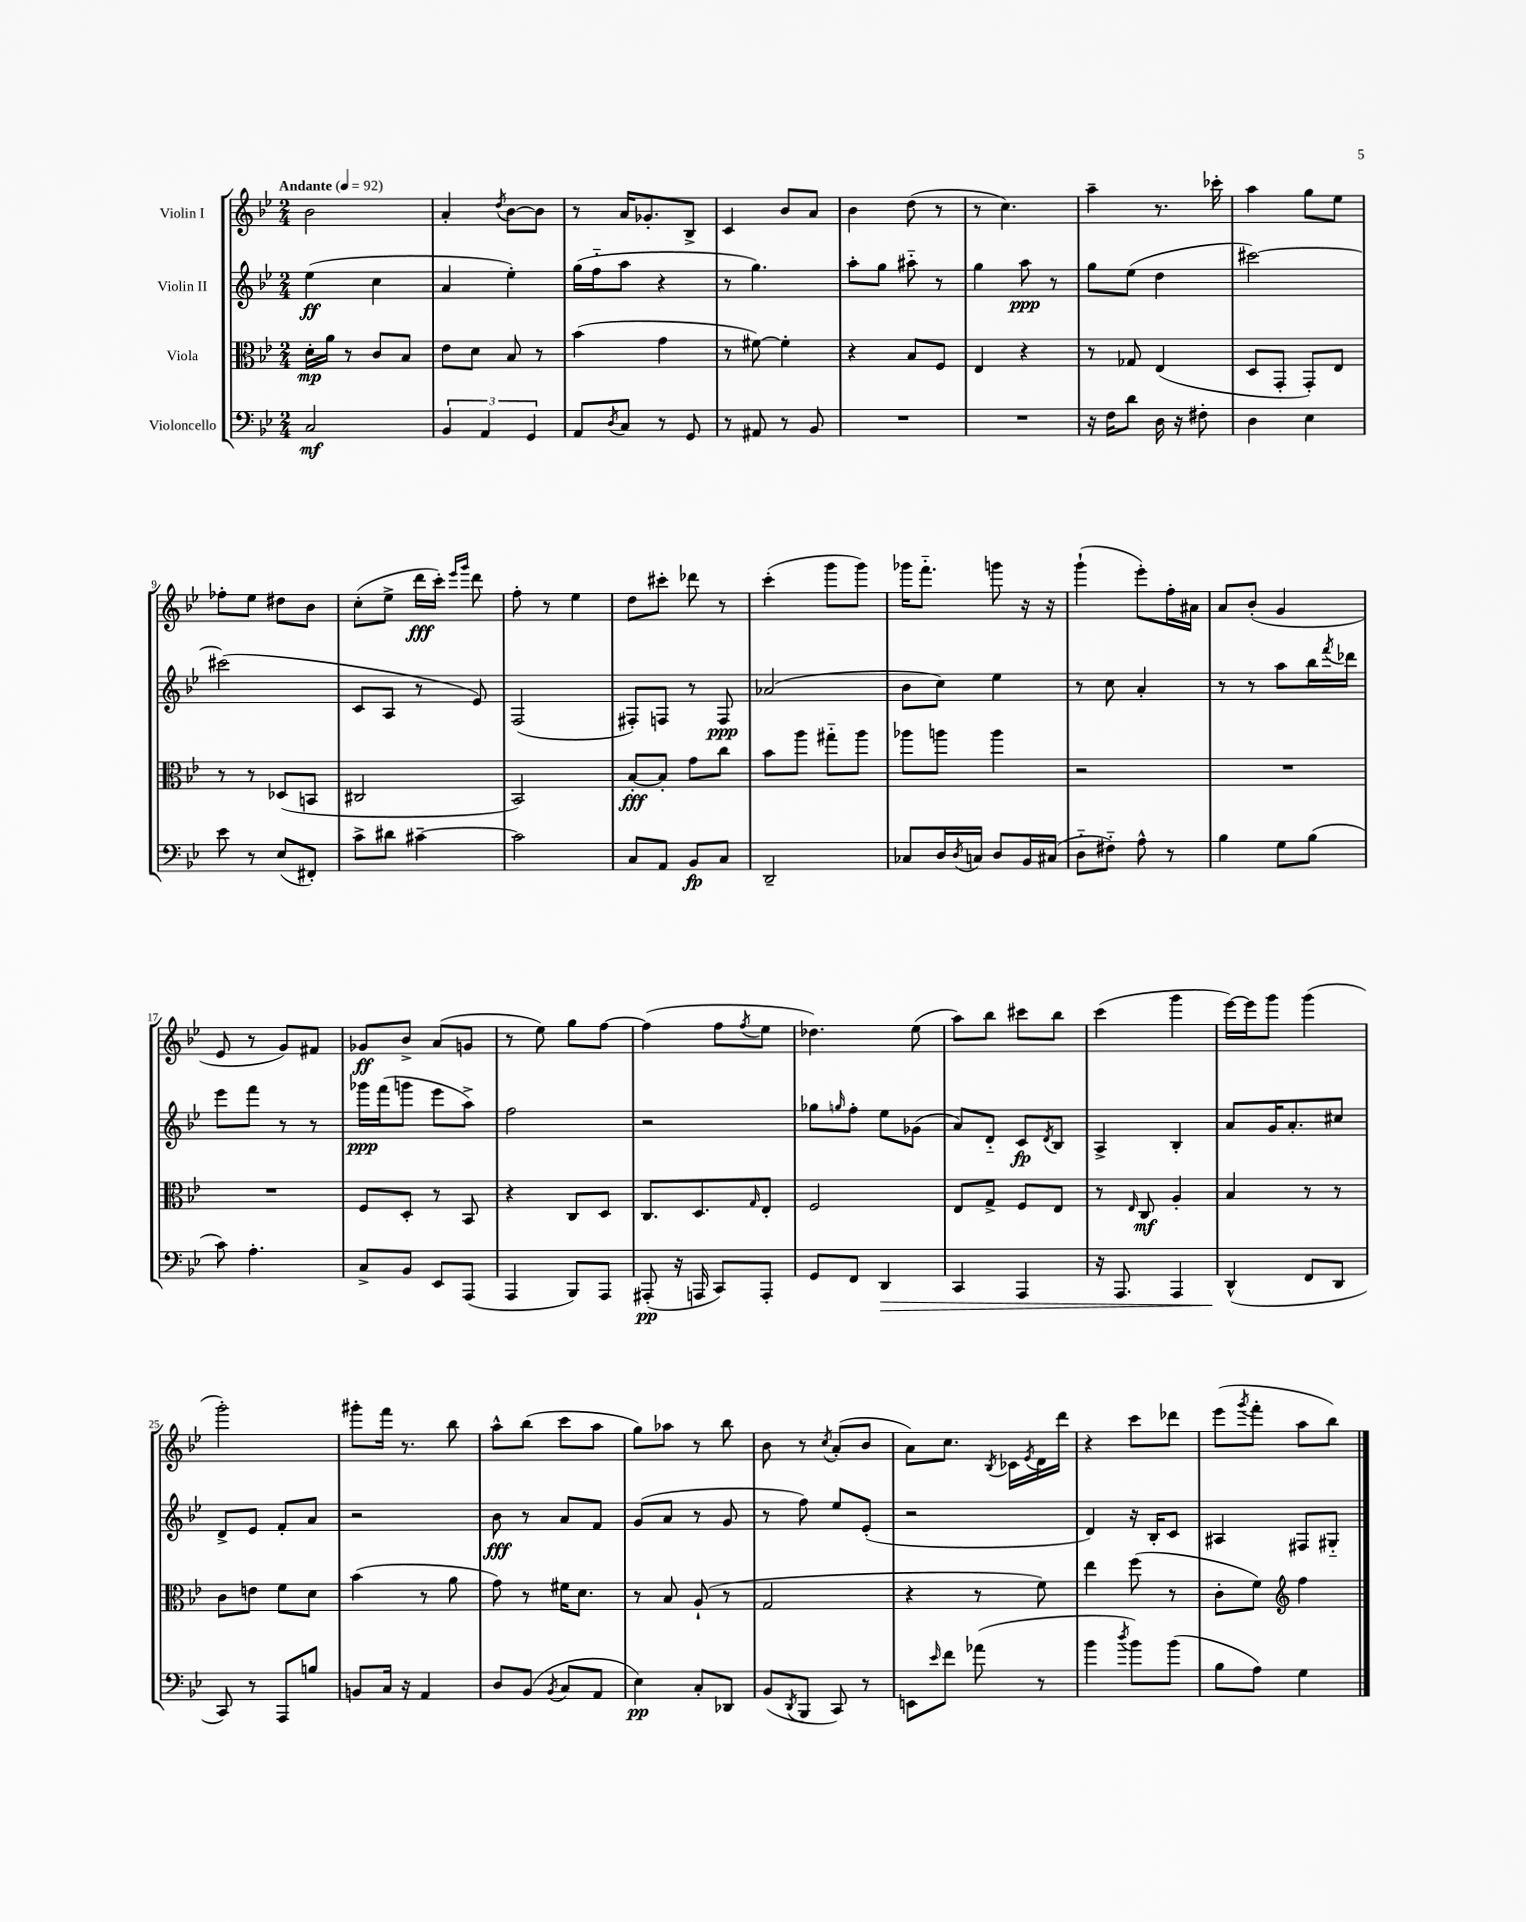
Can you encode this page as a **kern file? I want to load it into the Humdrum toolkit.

**kern	**kern	**kern	**kern
*staff4	*staff3	*staff2	*staff1
*clefF4	*clefC3	*clefG2	*clefG2
*k[b-e-]	*k[b-e-]	*k[b-e-]	*k[b-e-]
*M2/4	*M2/4	*M2/4	*M2/4
*MM92	*MM92	*MM92	*MM92
2C	16d'	(4ee-	2b-
.	16a	.	.
.	8r	.	.
.	8c	4cc	.
.	8B-	.	.
=	=	=	=
6BB-	8e-	4a	4a'
.	8d	.	.
6AA	.	.	.
.	.	.	8qdd
.	8B-	4ee-')	[8b-
6GG	.	.	.
.	8r	.	8b-]
=	=	=	=
8AA	(4b-	(16gg	8r
.	.	16ff'~	.
8qD	.	.	.
8C	.	8aa	16a
.	.	.	8.g-'
8r	4g	4r	.
8GG	.	.	8B-^
=	=	=	=
8r	8r	8r	4c
8AA#	[8f#)	4.gg)	.
8r	4f#']	.	8b-
8BB-	.	.	8a
=	=	=	=
2r	4r	8aa'	4b-
.	.	8gg	.
.	8B-	8aa#'~	(8dd
.	8F	8r	8r
=	=	=	=
2r	4E-	4gg	8r
.	.	.	4.cc)
.	4r	8aa	.
.	.	8r	.
=	=	=	=
16r	8r	8gg	4aa~
16F	.	.	.
8d	8G-	(8ee-	.
16D	(4E-	4dd	8.r
16r	.	.	.
8F#'	.	.	.
.	.	.	16ccc-'
=	=	=	=
4D	8D	[2ccc#)	4aa
.	8GG'	.	.
4E-	8GG')	.	8gg
.	8E-	.	8ee-
=	=	=	=
8e-	8r	(2ccc#]	8ff-'
8r	8r	.	8ee-
(8E-	(8D-	.	8dd#
8FF#')	8BB	.	8b-
=	=	=	=
8c^	2C#	8c	(8cc'
8d#	.	8A	8ee-^
[4c#~	.	8r	16ddd
.	.	.	16ccc')
.	.	.	16qqeee-
.	.	.	16qqggg
.	.	8e-)	8ddd
=	=	=	=
2c#]	2BB-)	(2F	8ff'
.	.	.	8r
.	.	.	4ee-
=	=	=	=
8C	[8B-'	8F#')	8dd
8AA	8B-']	8F	8ccc#'
8BB-	8g	8r	8ddd-
8C	8cc	8F	8r
=	=	=	=
2DD~	8b-	(2a-	(4ccc'
.	8aa	.	.
.	8gg#'~	.	8ggg
.	8aa	.	8ggg)
=	=	=	=
8C-	8aa-	8b-	16ggg-
.	.	.	8.fff'~
16D	8aa	8cc)	.
8qD	.	.	.
16C	.	.	.
8D	4aa	4ee-	8ggg
16BB-	.	.	16r
(16C#	.	.	16r
=	=	=	=
8D'~	2r	8r	(4ggg`
8F#'~)	.	8cc	.
8A^^	.	4a'	8eee-')
8r	.	.	16ff'
.	.	.	16a#
=	=	=	=
4B-	2r	8r	8a
.	.	8r	(8b-'
8G	.	8aa	4g
(8B-	.	16bb-	.
.	.	8qfff	.
.	.	16ddd-	.
=	=	=	=
8c)	2r	8eee-	8e-
4.A'	.	8fff	8r
.	.	8r	8g)
.	.	8r	8f#
=	=	=	=
8C^	8F	16ggg-	8g-
.	.	(16fff	.
8BB-	8D'	8ggg	8b-^
8EE-	8r	8eee-	(8a
(8AAA	8BB-	8aa^)	8g
=	=	=	=
4AAA	4r	2ff	8r
.	.	.	8ee-)
8BBB-)	8C	.	8gg
8AAA	8D	.	[8ff
=	=	=	=
(8AAA#'	8.C	2r	(4ff]
16r	.	.	.
16AAA	8.D	.	.
8CC)	.	.	8ff
.	16qqG	.	8qff
8AAA'	8E-'	.	8ee-
=	=	=	=
8GG	2F	8gg-	4.dd-)
.	.	16qqgg	.
8FF	.	8ff'	.
4DD	.	8ee-	.
.	.	(8g-	(8ee-
=	=	=	=
4CC	8E-	8a)	8aa)
.	8G^	8d'~	8bb-
4AAA	8F	8c	8ccc#
.	.	8qd	.
.	8E-	8B-	8bb-
=	=	=	=
16r	8r	4A^	(4ccc
8.AAA	.	.	.
.	16qqE-	.	.
.	8C	.	.
4AAA	4A'	4B-'	4ggg
=	=	=	=
(4DD^^	4B-	8a	[16eee-)
.	.	.	16eee-]
.	.	16g	8ggg
.	.	8.a'	.
8FF	8r	.	(4ggg
8DD	8r	8cc#	.
=	=	=	=
8CC)	8c	8d^	2ggg')
8r	8e	8e-	.
8AAA	8f	8f'	.
8B	8d	8a	.
=	=	=	=
8BB	(4b-	2r	8ggg#'
16C	.	.	16fff
16r	.	.	8.r
4AA	8r	.	.
.	8a	.	8bb-
=	=	=	=
8D	8g)	8b-	8aa^^
(8BB-	8r	8r	(8bb-
8qBB-	.	.	.
8C	16f#	8a	8ccc
.	8.d	.	.
8AA	.	8f	8aa
=	=	=	=
4E-)	8r	(8g	8gg)
.	8B-	8a	8aa-
8C'	(8A`	8r	8r
8DD-	8r	8g	8bb-
=	=	=	=
(8BB-	2G	8r	8b-
8qDD	.	.	.
8BBB-	.	8ff)	8r
.	.	.	8qcc
8CC)	.	8ee-	(8a'
8r	.	(8e-'	8b-
=	=	=	=
8EE	4r	2r	8a)
16qqe-	.	.	.
8f	.	.	8.cc
(8a-	8r	.	.
.	.	.	8qB-
.	.	.	16c-
.	.	.	8qe-
8r	8f)	.	16d
.	.	.	16ddd
=	=	=	=
4b-	4ee-	4d)	4r
8qdd	.	.	.
8b-)	(8ff	16r	8ccc
.	.	16B-'	.
(8b-	8r	8c	8ddd-
=	=	=	=
8B-	8c'	4A#	(8eee-
.	.	.	8qggg
8A)	8f)	.	8fff'
*	*clefG2	*	*
4G	4ff	8F#	8aa
.	.	8G#'~	8bb-)
==	==	==	==
*-	*-	*-	*-
